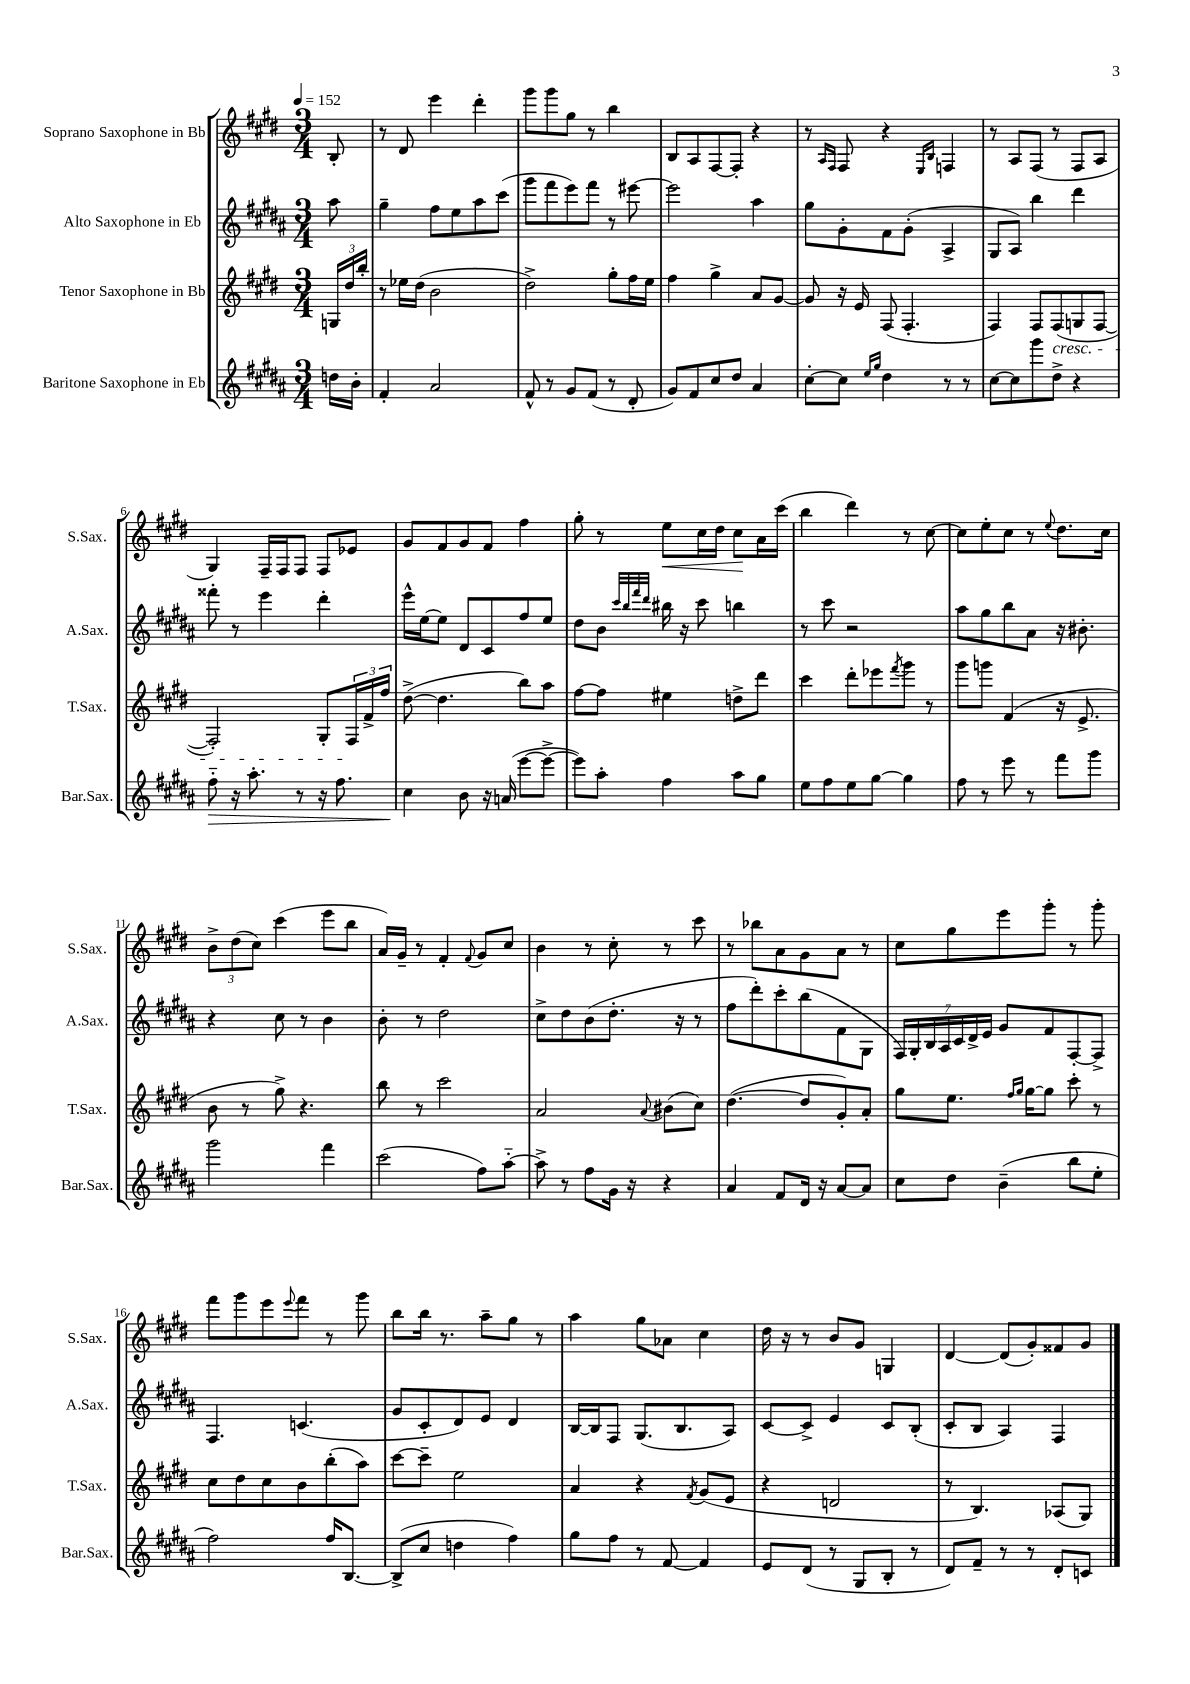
<<
\new StaffGroup <<
\new Staff = "s0" \with { instrumentName = "Soprano Saxophone in Bb" shortInstrumentName = "S.Sax." } {
    \clef treble \key e \major \numericTimeSignature \time 3/4 \partial 8 \tempo 4 = 152
    b8-. |
    r8 dis'8 e'''4 dis'''4-. |
    gis'''8 gis'''8 gis''8 r8 b''4 |
    b8 a8 fis8~ fis8-. r4 |
    r8 \grace { a16 fis16 } fis8 r4 \grace { e16 b16 } f4 |
    r8 a8 fis8( r8 fis8 a8 |
    gis4) fis16-- fis16 fis8 fis8 ees'8 |
    gis'8 fis'8 gis'8 fis'8 fis''4 |
    gis''8-. r8 e''8\< cis''16 dis''16 cis''8\! a'16 cis'''16( |
    b''4 dis'''4) r8 cis''8~ |
    cis''8 e''8-. cis''8 r8 \appoggiatura { e''8 } dis''8. cis''16 |
    \tuplet 3/2 { b'8-> dis''8( cis''8) } cis'''4( e'''8 b''8 |
    a'16) gis'16-- r8 fis'4-. \appoggiatura { fis'8 } gis'8 cis''8 |
    b'4 r8 cis''8-. r8 cis'''8 |
    r8 bes''8 a'8 gis'8 a'8 r8 |
    cis''8 gis''8 e'''8 gis'''8-. r8 gis'''8-. |
    fis'''8 gis'''8 e'''8 \appoggiatura { e'''8 } fis'''8 r8 gis'''8 |
    b''8 b''16 r8. a''8-- gis''8 r8 |
    a''4 gis''8 aes'8 cis''4 |
    dis''16 r16 r8 b'8 gis'8 g4 |
    dis'4~ dis'8( gis'8-.) fisis'8 gis'8 \bar "|." |
}
\new Staff = "s1" \with { instrumentName = "Alto Saxophone in Eb" shortInstrumentName = "A.Sax." } {
    \clef treble \key b \major \numericTimeSignature \time 3/4 \partial 8
    ais''8 |
    gis''4-- fis''8 e''8 ais''8 cis'''8( |
    gis'''8 fis'''8 e'''8) fis'''8 r8 eis'''8~ |
    eis'''2 ais''4 |
    gis''8 gis'8-. fis'8 gis'8-.( ais4-> |
    gis8 ais8) b''4 dis'''4 |
    fisis'''8-. r8 e'''4 dis'''4-. |
    e'''16-^ e''16~ e''8 dis'8 cis'8 fis''8 e''8 |
    dis''8 b'8 \grace { cis'''32 b''32 fis'''32 dis'''32 } bis''16 r16 cis'''8 b''4 |
    r8 cis'''8 r2 |
    ais''8 gis''8 b''8 ais'8 r16 bis'8.-. |
    r4 cis''8 r8 b'4 |
    b'8-. r8 dis''2 |
    cis''8-> dis''8 b'8( dis''8.-. r16 r8 |
    fis''8 dis'''8-.) cis'''8-. b''8( fis'8 gis8 |
    \tuplet 7/4 { fis16) gis16-. b16 ais16 cis'16 dis'16-> e'16 } gis'8 fis'8 fis8~-. fis8-> |
    fis4. c'4.( |
    gis'8 cis'8-. dis'8) e'8 dis'4 |
    b16~ b16 fis8 gis8.( b8. ais8) |
    cis'8~ cis'8-> e'4 cis'8 b8-.( |
    cis'8-. b8 ais4) fis4 \bar "|." |
}
\new Staff = "s2" \with { instrumentName = "Tenor Saxophone in Bb" shortInstrumentName = "T.Sax." } {
    \clef treble \key e \major \numericTimeSignature \time 3/4 \partial 8
    \tuplet 3/2 { g16 dis''16 b''16-. } |
    r8 ees''16 dis''16( b'2 |
    dis''2->) gis''8-. fis''16 e''16 |
    fis''4 gis''4-> a'8 gis'8~ |
    gis'8 r16 e'16 fis8( fis4.-. |
    fis4) fis8 fis8\cresc( g8 fis8~ |
    fis2-.) gis8-. \tuplet 3/2 { fis16\! fis'16-> fis''16 } |
    dis''8~->( dis''4. b''8) a''8 |
    fis''8~ fis''8 eis''4 d''8-> dis'''8 |
    cis'''4 dis'''8-. ees'''8 \acciaccatura { fis'''8 } gis'''8 r8 |
    gis'''8 g'''8 fis'4( r16 e'8.-> |
    b'8 r8 gis''8->) r4. |
    b''8 r8 cis'''2 |
    a'2 \appoggiatura { a'8 } bis'8( cis''8) |
    dis''4.~( dis''8 gis'8-.) a'8-. |
    gis''8 e''8. \grace { fis''16 gis''16 } gis''16~ gis''8 cis'''8-. r8 |
    cis''8 dis''8 cis''8 b'8 b''8-.( a''8) |
    cis'''8~ cis'''8-- e''2 |
    a'4 r4 \acciaccatura { fis'8 } gis'8( e'8 |
    r4 d'2 |
    r8 b4.) aes8( gis8) \bar "|." |
}
\new Staff = "s3" \with { instrumentName = "Baritone Saxophone in Eb" shortInstrumentName = "Bar.Sax." } {
    \clef treble \key b \major \numericTimeSignature \time 3/4 \partial 8
    d''16 b'16-. |
    fis'4-. ais'2 |
    fis'8-^ r8 gis'8 fis'8( r8 dis'8-. |
    gis'8) fis'8 cis''8 dis''8 ais'4 |
    cis''8~-. cis''8 \grace { e''16 gis''16 } dis''4 r8 r8 |
    cis''8~ cis''8 gis'''8 dis''8-> r4 |
    fis''8-_\> r16 ais''8.-. r8 r16 fis''8. |
    cis''4\! b'8 r16 a'16( e'''8~ e'''8~-> |
    e'''8) ais''8-. fis''4 ais''8 gis''8 |
    e''8 fis''8 e''8 gis''8~ gis''4 |
    fis''8 r8 e'''8 r8 fis'''8 gis'''8 |
    gis'''2 fis'''4 |
    cis'''2( fis''8) ais''8~-_ |
    ais''8-> r8 fis''8 gis'16 r16 r4 |
    ais'4 fis'8 dis'16 r16 ais'8~ ais'8 |
    cis''8 dis''8 b'4--( b''8 e''8-. |
    fis''2) fis''16 b8.~ |
    b8->( cis''8 d''4 fis''4) |
    gis''8 fis''8 r8 fis'8~ fis'4 |
    e'8 dis'8( r8 gis8 b8-. r8 |
    dis'8) fis'8-- r8 r8 dis'8-. c'8 \bar "|." |
}
>>
>>
